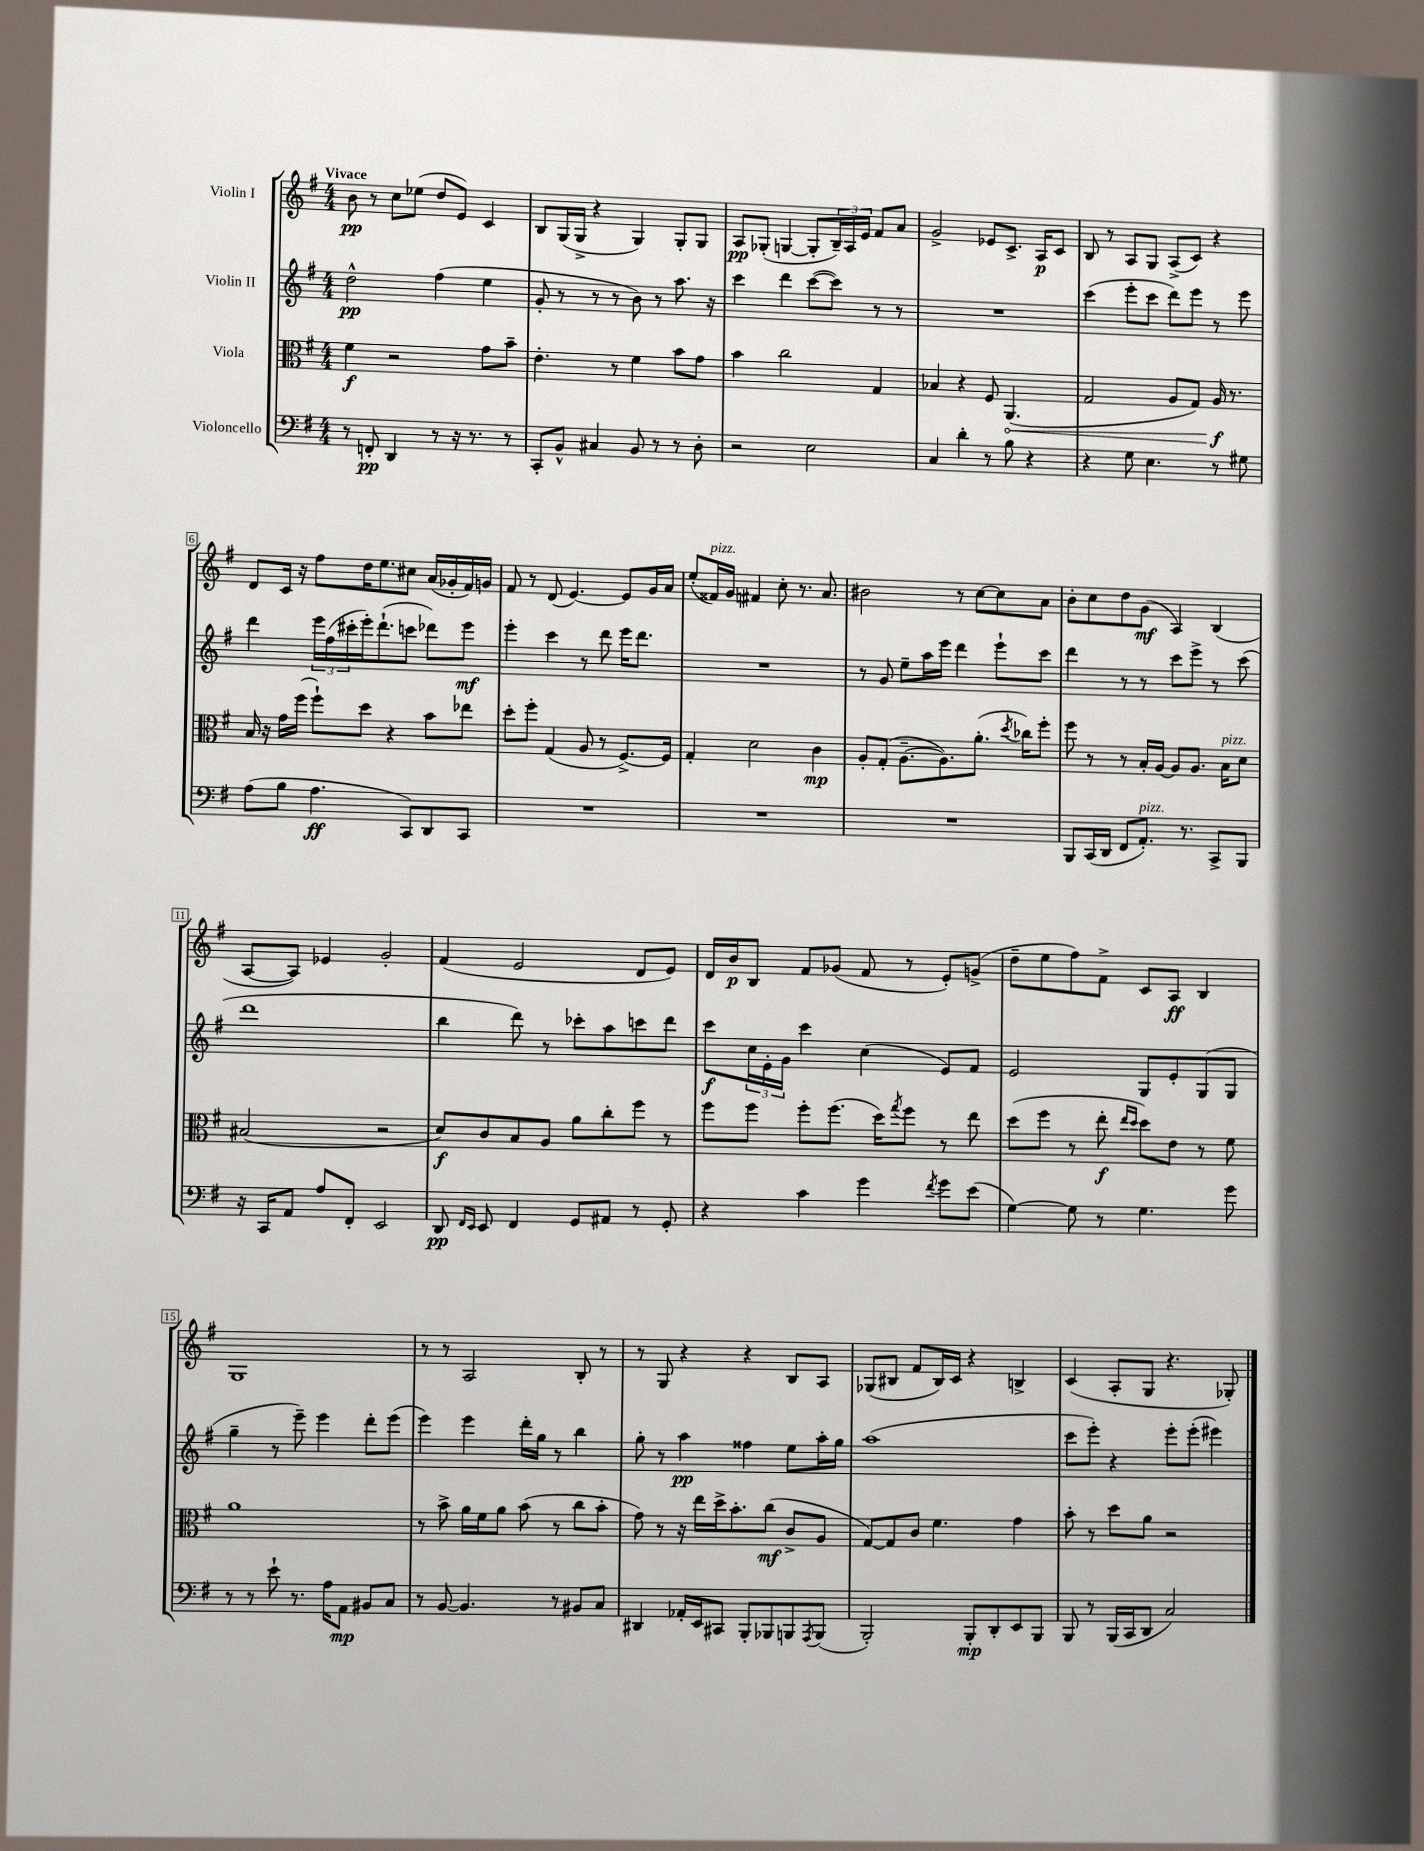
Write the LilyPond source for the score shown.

<<
\new StaffGroup <<
\new Staff = "s0" \with { instrumentName = "Violin I" } {
    \clef treble \key g \major \numericTimeSignature \time 4/4 \tempo "Vivace"
    b'8\pp r8 c''8 ees''8( d''8 e'8) c'4 |
    b8 g16( g16-> r4 g4) g8-. g8 |
    a8\pp ges8-.( g4~ g8-. \tuplet 3/2 { b16--) a16 e'16 } fis'8 a'8 |
    g'2-> ees'8 c'8.-> a16\p c'8 |
    b8 r8 a8 g8 a8->( c'8) r4 |
    d'8 c'16 r16 fis''8 d''16 e''8. cis''8 a'16( ges'16-. fis'16) g'16 |
    fis'8 r8 d'8( e'4.~) e'8 g'16 a'16 |
    e''8-.( fisis'16^\markup { \italic "pizz." }) g'16 fis'4 c''8-. r8. a'8. |
    bis'2 r8 c''8~ c''8 a'8 |
    b'8-. c''8 d''8 g'8\mf( a4) b4( |
    a8~ a8) ees'4 g'2-. |
    fis'4( e'2 d'8 e'8) |
    d'16 b'16\p b8 fis'8 ges'8( fis'8 r8 e'8-.) g'8->( |
    d''8-- e''8 fis''8) fis'8-> c'8 a8\ff b4 |
    g1 |
    r8 r8 a2 b8-. r8 |
    r8 g8 r4 r4 b8 a8 |
    ges8( bis8 fis'8 bis16) c'16 r4 b4-> |
    c'4( a8-. g8 r4. ges8-.) \bar "|." |
}
\new Staff = "s1" \with { instrumentName = "Violin II" } {
    \clef treble \key g \major \numericTimeSignature \time 4/4
    d''2-^\pp fis''4( e''4 |
    g'8-. r8 r8 r8 b'8) r8 a''8. r16 |
    c'''4 d'''4 c'''8~( c'''8) r8 r8 |
    R1 |
    c'''4( e'''8-. c'''8 d'''8) e'''8 r8 e'''8 |
    d'''4 \tuplet 3/2 { e'''16 fis''16( cis'''16-. } e'''16-.) d'''8.-!( c'''8 des'''8) e'''8\mf |
    e'''4-. c'''4 r8 d'''8 e'''16 d'''8. |
    R1 |
    r8 g'8 e''8-- a''16 e'''16 d'''4 e'''8-! c'''8 |
    d'''4 r8 r8 c'''8 e'''8-> r8 c'''8( |
    d'''1 |
    b''4 d'''8) r8 ces'''8-. a''8 c'''8 d'''8 |
    c'''8\f \tuplet 3/2 { c''16 e'16-. g'16 } c'''4 c''4( e'8) fis'8 |
    e'2 g8 e'8-. g8( g8 |
    g''4-- r8 e'''8--) e'''4 d'''8-. e'''8( |
    e'''4) e'''4 d'''16-. g''16 r8 b''4 |
    g''8-. r8 a''4\pp fisis''4 e''8 a''16-. g''16 |
    a''1( |
    c'''8 e'''8-.) r4 e'''8-. e'''8-.( eis'''4) \bar "|." |
}
\new Staff = "s2" \with { instrumentName = "Viola" } {
    \clef alto \key g \major \numericTimeSignature \time 4/4
    fis'4\f r2 g'8 b'8-- |
    e'4.-. r8 fis'4 b'8 g'8 |
    b'4 c''2 g4 |
    bes4 r4 fis8 \once \override Hairpin.circled-tip = ##t a,4.\<( |
    g2 a8 g8) a16\f\! r8. |
    b16 r16 g'16 fis''16( fis''8-!) d''8 r4 b'8 ees''8 |
    d''8-. fis''8-. g4( a8 r8 fis8.~->) fis16 |
    g4-. d'2 c'4\mp |
    a8-. g8-.( a8.~-- a8.) a'8.-.( \acciaccatura { d''8 } ces''16) fis''8-. |
    fis''8 r8 r8 b16-. a16~ a8 a8. b16^\markup { \italic "pizz." } d'8 |
    bis2( r2 |
    d'8\f) c'8 b8 a8 a'8 c''8-. fis''8 r8 |
    fis''8 fis''8 fis''8-. fis''8.( d''16) \acciaccatura { g''8 } fis''8 r8 e''8 |
    d''8( fis''8 r8 e''8-.\f \grace { e''16 d''16 } d''8) e'8 r8 fis'8 |
    a'1 |
    r8 b'8-> a'16 fis'16 a'8 b'8( r8 c''8 b'8-. |
    g'8) r8 r16 e''16 d''16-> b'8.-. c''8\mf( c'8-> a8 |
    g8~) g8 c'8 fis'4. g'4 |
    b'8-. r8 d''8 a'8 r2 \bar "|." |
}
\new Staff = "s3" \with { instrumentName = "Violoncello" } {
    \clef bass \key g \major \numericTimeSignature \time 4/4
    r8 f,8-.\pp d,4 r8 r16 r8. r8 |
    c,8-. b,8-^ cis4 b,8 r8 r8 d8-. |
    r2 e2 |
    c4 d'4-. r8 b8 r4 |
    r4 g8 e4. r8 gis8 |
    a8( b8 a4.\ff c,8) d,8 c,8 |
    R1 |
    R1 |
    R1 |
    b,,8 c,16( d,16 fis,8 a,8.-.^\markup { \italic "pizz." }) r8. c,8-> b,,8 |
    r16 c,16 a,8 a8 fis,8-. e,2 |
    d,8\pp \grace { fis,16 e,16 } e,8 fis,4 g,8 ais,8 r8 g,8-. |
    r4 c'4 g'4 \acciaccatura { fis'8 } g'8 e'8( |
    g4~) g8 r8 g4. g'8 |
    r8 r8 e'8-! r8. a16 a,8\mp bis,8 c8 |
    r8 b,8~ b,4. r8 bis,8 c8 |
    dis,4 aes,16-. e,16 cis,8 b,,8-. bes,,8 b,,8 \acciaccatura { a,,8 } b,,8( |
    b,,2-.) b,,8-.\mp d,8-. e,8 b,,8 |
    b,,8 r8 b,,16( c,16 d,8 c2) \bar "|." |
}
>>
>>
\layout { \context { \Score \override BarNumber.stencil = #(make-stencil-boxer 0.1 0.3 ly:text-interface::print) } }
